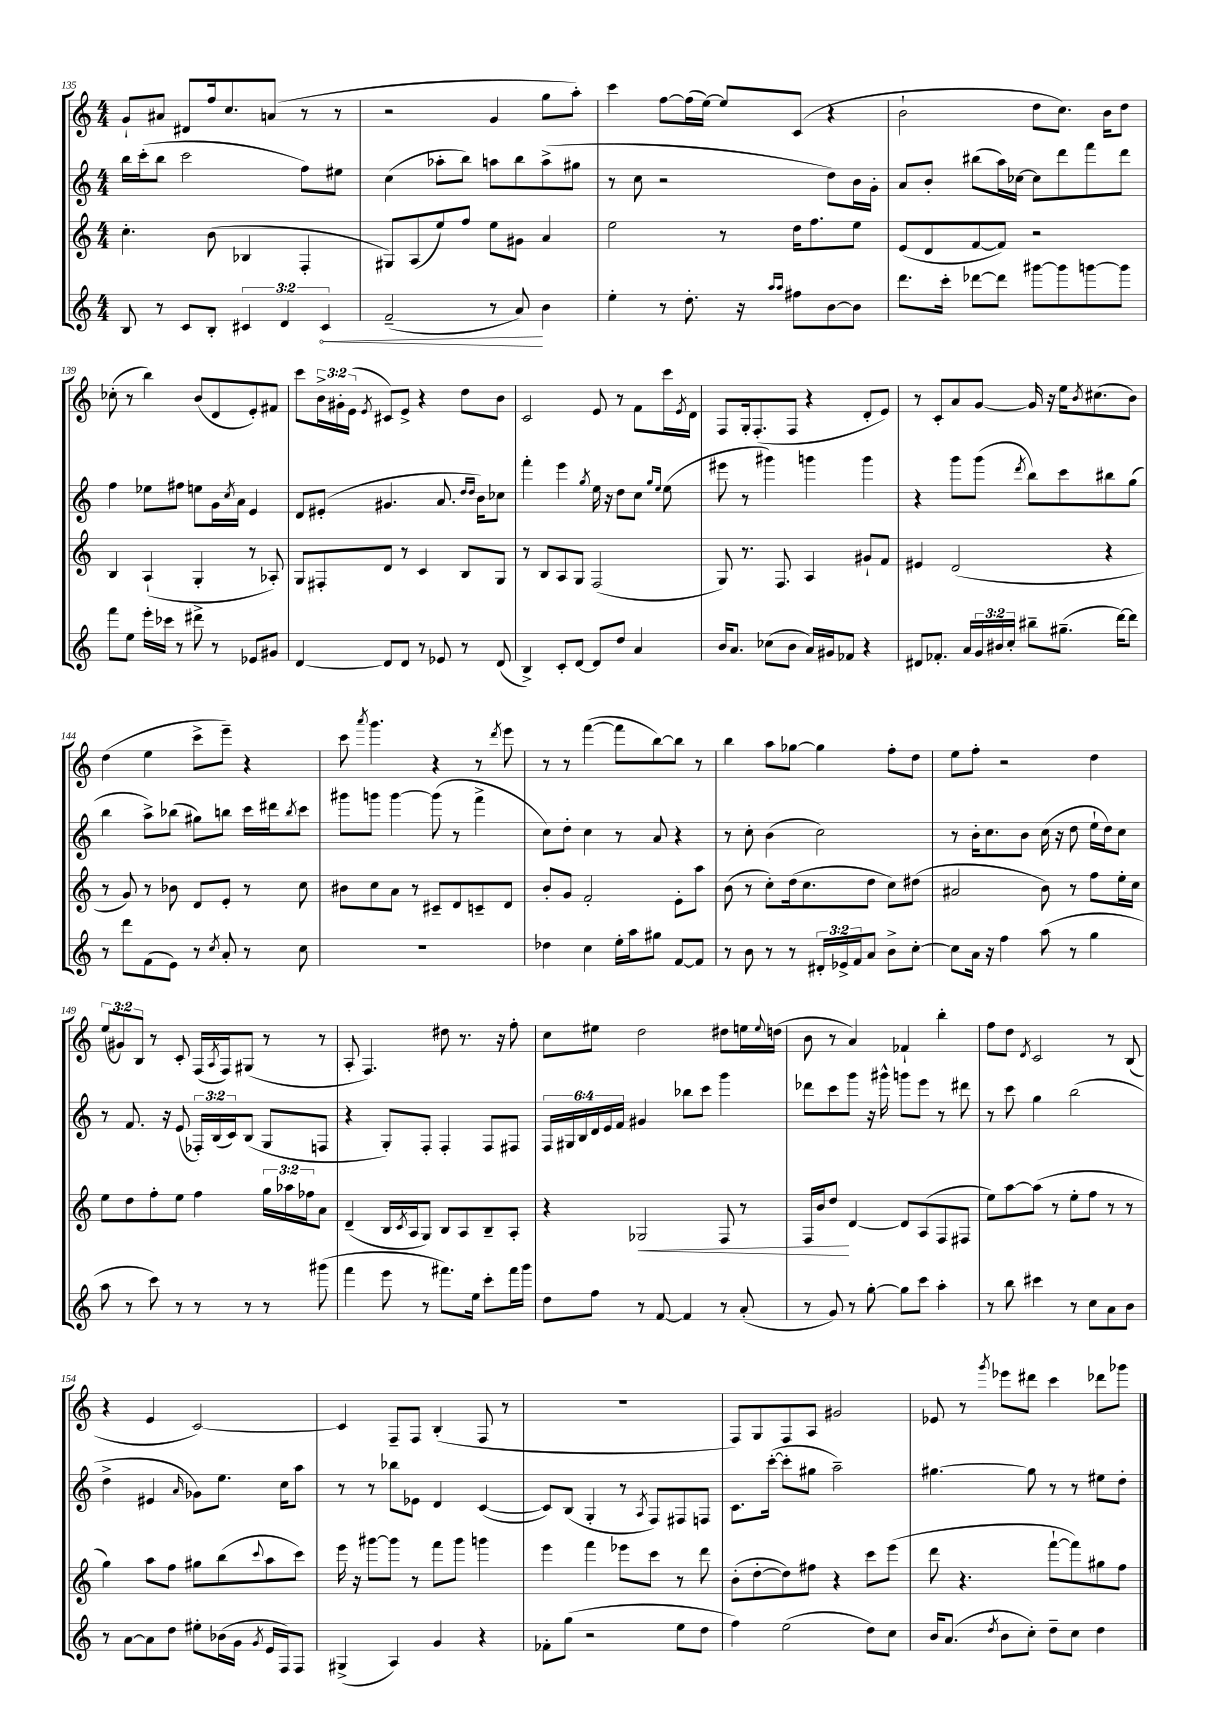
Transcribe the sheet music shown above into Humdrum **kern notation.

**kern	**dynam	**kern	**dynam	**kern	**kern
*part4	*part4	*part3	*part3	*part2	*part1
*staff4	*staff4	*staff3	*staff3	*staff2	*staff1
*clefG2	*	*clefG2	*	*clefG2	*clefG2
*k[]	*	*k[]	*	*k[]	*k[]
*M4/4	*	*M4/4	*	*M4/4	*M4/4
=135	=135	=135	=135	=135	=135
8B/	.	4.cc'\	.	16bb\LL	8g`/L
.	.	.	.	(16ccc'\J	.
8r	.	.	.	8bb\J	8a#X/J
8c/L	.	.	.	2ccc\	8d#X/L
8B'/J	.	(8b\	.	.	16ff/k
.	.	.	.	.	8.cc/
6c#X/	.	4B-X/	.	.	.
.	.	.	.	.	(8an/J
6d/	.	.	.	.	.
.	.	4F'/	.	8ff\L)	8r
!	!LO:HP:b	!	!	!	!
6c#/	<	.	.	.	.
.	.	.	.	8ee#X\J	8r
=136	=136	=136	=136	=136	=136
(2f~/	.	8G#X/L)	.	(4cc\	2r
.	.	(8A/	.	.	.
.	.	8ee/)	.	8aa-X'\L	.
.	.	8ff/J	.	8bb\J)	.
8r	.	8ee\L	.	8aan\L	4g/
8a/)	.	8g#X\J	.	8bb\	.
4b\	[	4a/	.	(8aa^\	8gg\L
.	.	.	.	8gg#X\J	8aa'\J)
=137	=137	=137	=137	=137	=137
4ee'\	.	2ee\	.	8r	4ccc\
.	.	.	.	8cc\	.
8r	.	.	.	2r	[8ff\L
8.dd'\	.	.	.	.	(16ff\L]
.	.	.	.	.	[16ee\JJ)
.	.	8r	.	.	8ee/L]
16r	.	.	.	.	.
16qqaa/LL	.	.	.	.	.
16qqaa/JJ	.	.	.	.	.
8ff#X\L	.	16dd\KL	.	.	(8c/J
.	.	8.ff\	.	.	.
[8b\	.	.	.	8dd\L)	4r
8b\J]	.	8ee\J	.	16b\L	.
.	.	.	.	16g'\JJ	.
=138	=138	=138	=138	=138	=138
8.ddd\L	.	(8e/L	.	8a/L	2b`\
.	.	8d/	.	8b'/J	.
16ccc'\Jk	.	.	.	.	.
[8ddd-X\L	.	[8f/	.	(8bb#X\L	.
8ddd-\J]	.	8f/J])	.	16aa\L)	.
.	.	.	.	[16cc-X\JJ	.
[8ggg#X\L	.	2r	.	8cc-\L]	8dd\L
8ggg#\]	.	.	.	8ddd\	8.cc\J)
[8gggn\	.	.	.	8fff\	.
.	.	.	.	.	16b\KL
8ggg\J]	.	.	.	8ddd\J	8dd\J
!!LO:LB:g=z
=139	=139	=139	=139	=139	=139
8fff\L	.	4B/	.	4ff\	(8cc-X'\
8ee\J	.	.	.	.	8r
16eee'\LL	.	(4A`/	.	8ee-X\L	4bb\)
16ccc-X\JJ	.	.	.	.	.
8r	.	.	.	8ff#X\J	.
8ddd#X^\	.	4G'/	.	8een\L	(8b/L
8r	.	.	.	16g\L	8d/
.	.	.	.	8qcc/	.
.	.	.	.	16a\JJ	.
8e-X/L	.	8r	.	4e/	8e'/)
8g#X/J	.	8A-X'/)	.	.	8f#X/J
=140	=140	=140	=140	=140	=140
[4d/	.	8G/L	.	8d/L	8ccc\L
.	.	8F#X'/	.	(8e#X'/J	24b^\L
.	.	.	.	.	24g#X'\
.	.	.	.	.	(24e\JJ
.	.	.	.	.	8qe/
8d/L]	.	8d/J	.	4.g#X/	8c#X/L)
8d/J	.	8r	.	.	8e^/J
8r	.	4c/	.	.	4r
8e-X/	.	.	.	8.a/	.
8r	.	8B/L	.	.	8dd\L
.	.	.	.	16qqdd/LL	.
.	.	.	.	16qqdd/JJ	.
.	.	.	.	16b\KL)	.
(8d/	.	8G/J	.	8cc-X\J	8b\J
=141	=141	=141	=141	=141	=141
4B^/)	.	8r	.	4fff'\	2c/
.	.	8B/L	.	.	.
8c'/L	.	8A/	.	4eee\	.
[8d/J	.	8G/J	.	.	.
.	.	.	.	8qgg/	.
8d/L]	.	(2F/	.	16ee\	8e/
.	.	.	.	16r	.
8dd/J	.	.	.	8dd\L	8r
4a/	.	.	.	8cc\J	8f\L
.	.	.	.	16qqgg/LL	.
.	.	.	.	16qqee/JJ	.
.	.	.	.	(8ee\	16ccc\L
.	.	.	.	.	8qe/
.	.	.	.	.	16d\JJ
=142	=142	=142	=142	=142	=142
16b/KL	.	8G/)	.	8eee#X\	8F/L
8.a/J	.	.	.	.	.
.	.	8.r	.	8r	16G'/k
.	.	.	.	.	(8.F'/
(8cc-X\L	.	.	.	4ggg#X\)	.
.	.	8.F/	.	.	.
8b\J	.	.	.	.	8F/J
16a/LL)	.	4A/	.	4gggn\	4r
16g#X/J	.	.	.	.	.
8f-X/J	.	.	.	.	.
4r	.	8g#X`/L	.	4ggg\	8d'/L
.	.	8f/J	.	.	8e/J)
=143	=143	=143	=143	=143	=143
8d#X/L	.	4e#X/	.	4r	8r
8.f-X'/J	.	.	.	.	8c'/L
.	.	(2d/	.	8ggg\L	8a/
16a/LL	.	.	.	.	.
24g/	.	.	.	(8ggg\J	[8g/J
24b#X/	.	.	.	.	.
24cc'/JJ	.	.	.	.	.
.	.	.	.	8qddd/	.
8bb#X~\L	.	.	.	8bb\L)	16g/]
.	.	.	.	.	16r
(8.gg#X~\J	.	.	.	8ccc\	16ee\KL
.	.	.	.	.	8qb/
.	.	.	.	.	(8.cc#X\
.	.	4r	.	8bb#X\	.
[16ddd\KL)	.	.	.	.	.
8ddd\J]	.	.	.	(8gg\J	8b\J)
!!LO:LB:g=z
=144	=144	=144	=144	=144	=144
8r	.	8r	.	4bb\	(4dd\
8ddd\L	.	8g/)	.	.	.
(8f\	.	8r	.	8aa^\L)	4ee\
8e\J)	.	8b-X\	.	(8bb-X\J	.
8r	.	8d/L	.	8gg#X\L)	8ccc^\L
8qcc/	.	.	.	.	.
8a'/	.	8e'/J	.	8bbn\J	8eee~\J)
8r	.	8r	.	16ccc\LL	4r
.	.	.	.	16ddd#X\J	.
.	.	.	.	8qbb/	.
8cc\	.	8cc\	.	8ccc\J	.
=145	=145	=145	=145	=145	=145
1r	.	8b#X\L	.	8ggg#X\L	8ccc\
.	.	.	.	.	8qaaa/
.	.	8cc\	.	8gggn\J	4.ggg\
.	.	8a\J	.	[4ggg\	.
.	.	8r	.	.	.
.	.	8c#X~/L	.	(8ggg\]	4r
.	.	8d/	.	8r	.
.	.	8cn~/	.	4fff^\	8r
.	.	.	.	.	8qddd/
.	.	8d/J	.	.	8eee\
=146	=146	=146	=146	=146	=146
4dd-X\	.	8b'/L	.	8cc\L)	8r
.	.	8g/J	.	8dd'\J	8r
4cc\	.	2f'/	.	4cc\	([4fff\
16ee'\LL	.	.	.	8r	8fff\L]
16aa\J	.	.	.	.	.
8gg#X\J	.	.	.	8a/	[8bb\)
[8f/L	.	8e'\L	.	4r	8bb\J]
8f/J]	.	8aa\J	.	.	8r
=147	=147	=147	=147	=147	=147
8r	.	(8b\	.	8r	4bb\
8b\	.	8r	.	8cc'\	.
8r	.	8cc'\L)	.	(4b\	8aa\L
8r	.	(16dd\k	.	.	[8gg-X\J
.	.	8.cc\	.	.	.
24d#X'/LL	.	.	.	2cc\)	4gg-\]
24e-X^/	.	.	.	.	.
24f/J	.	.	.	.	.
8a/J	.	8dd\J	.	.	.
8b^\L	.	8cc\L)	.	.	8ff'\L
[8cc'\J	.	(8dd#X\J	.	.	8dd\J
=148	=148	=148	=148	=148	=148
8cc\L]	.	2a#X/	.	8r	8ee\L
16a\Jk	.	.	.	16b'\KL	8ff'\J
16r	.	.	.	8.cc\	.
4ff\	.	.	.	.	2r
.	.	.	.	8b\J	.
(8aa\	.	8b\)	.	(16cc\	.
.	.	.	.	16r	.
8r	.	8r	.	8dd\	.
4gg\	.	8ff\L	.	16ee`\LL	4dd\
.	.	.	.	16dd\J)	.
.	.	16ee'\L	.	8cc\J	.
.	.	16cc\JJ	.	.	.
!!LO:LB:g=z
=149	=149	=149	=149	=149	=149
8aa\	.	8ee\L	.	8r	(12ee/L
.	.	.	.	.	12g#X/)
8r	.	8dd\	.	8.f/	.
.	.	.	.	.	12B/J
8ccc\)	.	8ff'\	.	.	8r
.	.	.	.	16r	.
8r	.	8ee\J	.	(8e/	8c'/
8r	.	4ff\	.	24F-X'/LL)	(16F/LL
.	.	.	.	(24B/	.
.	.	.	.	.	8qA/
.	.	.	.	.	16F/J)
.	.	.	.	24c/J)	.
8r	.	.	.	(8B/J	(8G#X/J
8r	.	24gg\LL	.	8G/L	8r
.	.	24aa-X\	.	.	.
.	.	24ff-X\J	.	.	.
(8ggg#X\	.	8a\J	.	8Fn/J	8r
=150	=150	=150	=150	=150	=150
4fff\	.	(4d~/	.	4r	8A'/
.	.	.	.	.	4.F/)
8eee\	.	16B/LL	.	8G'/L)	.
.	.	8qc/	.	.	.
.	.	16A/J	.	.	.
8r	.	8G/J)	.	8F'/J	.
8.fff#X\L)	.	8B/L	.	4F'/	8dd#X\
.	.	8A/	.	.	8.r
16ee\Jk	.	.	.	.	.
8ccc'\L	.	8B~/	.	8F/L	.
.	.	.	.	.	16r
16fff#\L	.	8A'/J	.	8F#X/J	8ff'\
16ggg\JJ	.	.	.	.	.
=151	=151	=151	=151	=151	=151
8dd\L	.	4r	.	24F/LL	8cc\L
.	.	.	.	24G#X/	.
.	.	.	.	24B/	.
8ff\J	.	.	.	24d/	8ee#X\J
.	.	.	.	24e/	.
.	.	.	.	24f/JJ	.
!	!	!	!LO:HP:b	!	!
8r	.	2G-X/	<	4g#X/	2dd\
[8f/	.	.	.	.	.
4f/]	.	.	.	8bb-X\L	.
.	.	.	.	8ccc\J	.
8r	.	8F/	.	4ggg\	8dd#X\L
(8a'/	.	8r	.	.	16een\L
.	.	.	.	.	8qqee/
.	.	.	.	.	(16ddn\JJ
=152	=152	=152	=152	=152	=152
8r	.	16F/LL	.	8ddd-X\L	8b\
.	.	16b/J	.	.	.
8g/)	.	8dd/J	.	8ccc\	8r
8r	.	[4d/	[	8ggg\J	4a/)
[8gg'\	.	.	.	16r	.
.	.	.	.	16ggg#X^^\	.
8gg\L]	.	8d/L]	.	8gggn\L	4f-X`/
8ccc\J	.	(8A/	.	8eee\J	.
4aa'\	.	8F/	.	8r	4bb'\
.	.	8F#X/J	.	8ddd#X\	.
=153	=153	=153	=153	=153	=153
8r	.	8ee\L)	.	8r	8ff\L
8bb\	.	[8aa\	.	8ccc\	8dd\J
.	.	.	.	.	8qd/
4ccc#X\	.	(8aa\J]	.	4gg\	2c/
.	.	8r	.	.	.
8r	.	8ee'\L	.	(2bb\	.
8cc\L	.	8ff\J	.	.	.
8a\	.	8r	.	.	8r
8b\J	.	8r	.	.	(8B/
!!LO:LB:g=z
=154	=154	=154	=154	=154	=154
8r	.	4gg\)	.	4dd^\	4r
[8a\L	.	.	.	.	.
8a\]	.	8aa\L	.	4e#X/	4e/
8dd\J	.	8ff\J	.	.	.
.	.	.	.	16qqa/	.
8ee#X'\L	.	8gg#X\L	.	8g-X\L)	[2c/)
(16b-X\L	.	(8bb\	.	8.ee\J	.
16g\JJ	.	.	.	.	.
8qg/	.	8qqccc/	.	.	.
16e/LL	.	8aa\	.	.	.
16F/J)	.	.	.	16cc\KL	.
8F/J	.	8ccc\J)	.	8aa\J	.
=155	=155	=155	=155	=155	=155
(4G#X^/	.	16eee\	.	8r	4c/]
.	.	16r	.	.	.
.	.	[8ggg#X\L	.	8r	.
4A/)	.	8ggg#\J]	.	8bb-X\L	8F~/L
.	.	8r	.	8e-X\J	8F/J
4g/	.	8fff\L	.	4d/	(4B'/
.	.	8ggg#\J	.	.	.
4r	.	4gggn\	.	([4c/	8F/
.	.	.	.	.	8r
=156	=156	=156	=156	=156	=156
8f-X'\L	.	4eee\	.	8c/L])	1r
(8gg\J	.	.	.	(8B/J	.
2r	.	4fff\	.	4G'/	.
.	.	8eee-X\L	.	8r	.
.	.	.	.	8qA/	.
.	.	8ccc\J	.	8F/L)	.
8ee\L	.	8r	.	8F#X/	.
8dd\J	.	8ddd\	.	8Fn/J	.
=157	=157	=157	=157	=157	=157
4ff\)	.	(8b'\L	.	8.c\L	8F/L)
.	.	[8dd'\	.	.	8G/
.	.	.	.	([16ccc'\Jk	.
(2ee\	.	8dd\])	.	8ccc'\L]	8F/
.	.	8ff#X\J	.	8gg#X\J	8A/J
.	.	4r	.	2aa~\)	2g#X/
8dd\L)	.	8ccc\L	.	.	.
8cc\J	.	(8eee\J	.	.	.
=158	=158	=158	=158	=158	=158
16b/KL	.	8ddd\	.	[4.gg#X\	8e-X/
(8.a/J	.	.	.	.	.
.	.	4.r	.	.	8r
8qdd/	.	.	.	.	8qggg/
8b\L	.	.	.	.	8eee-X\L
8cc'\J)	.	.	.	8gg#\]	8ddd#X\J
8dd~\L	.	[8fff`\L	.	8r	4ccc\
8cc\J	.	8fff\])	.	8r	.
4dd\	.	8gg#X\	.	8ee#X\L	8ddd-X\L
.	.	8ff\J	.	8dd'\J	8ggg-X\J
==	==	==	==	==	==
*-	*-	*-	*-	*-	*-
